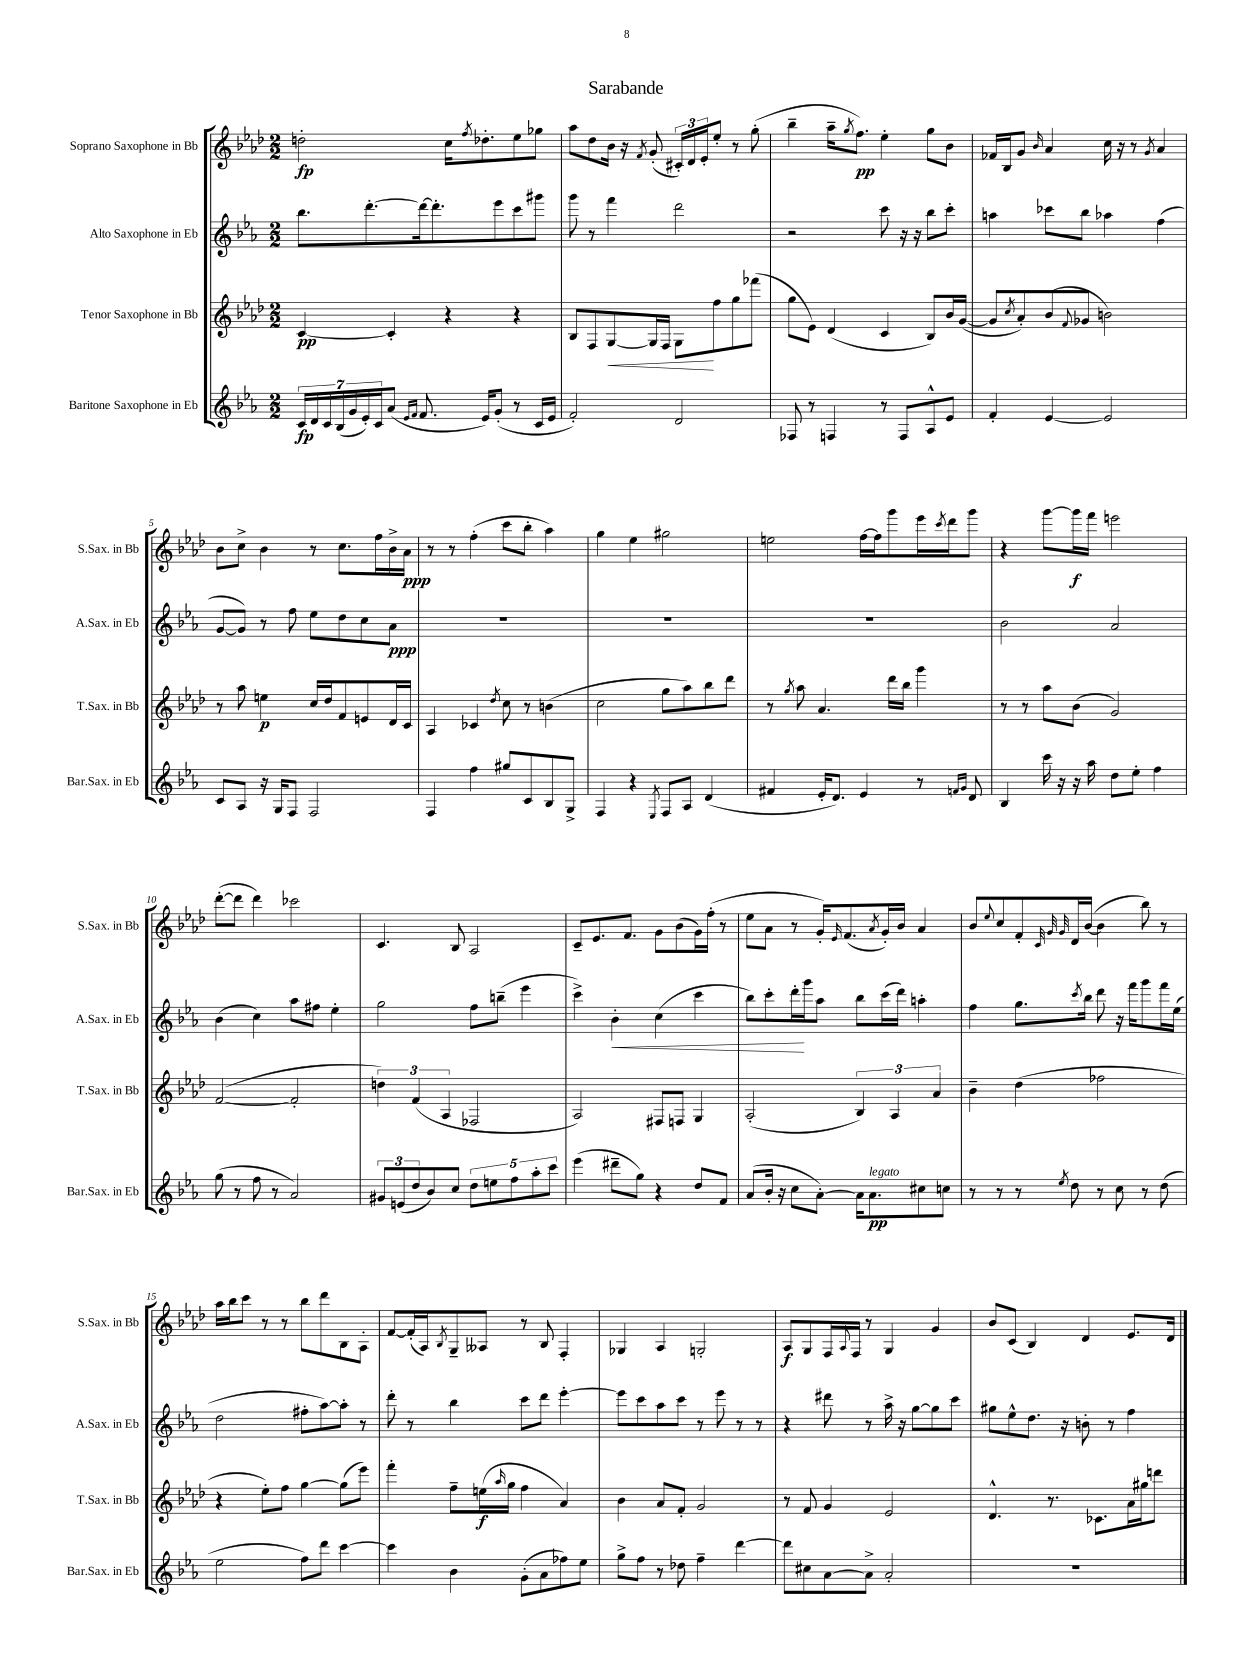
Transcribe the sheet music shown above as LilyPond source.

\header { title = "Sarabande" }
<<
\new StaffGroup <<
\new Staff = "s0" \with { instrumentName = "Soprano Saxophone in Bb" shortInstrumentName = "S.Sax. in Bb" } {
    \clef treble \key aes \major \numericTimeSignature \time 2/2
    d''2-.\fp c''16 \acciaccatura { f''8 } des''8.-. ees''8 ges''8 |
    aes''8 des''8 bes'16 r16 \acciaccatura { f'8 } g'8-.( \tuplet 3/2 { cis'16-.) des'16 ees'16-. } ees''8-. r8 g''8-.( |
    bes''4-- aes''16-- \acciaccatura { g''8 } f''8.\pp) ees''4-. g''8 bes'8 |
    fes'16 bes16 g'8 \grace { bes'16 } aes'4 c''16 r16 r8 \acciaccatura { g'8 } aes'4 |
    bes'8 c''8-> bes'4 r8 c''8. f''16 bes'16-> aes'16\ppp |
    r8 r8 f''4-.( c'''8 bes''8-. aes''4) |
    g''4 ees''4 gis''2 |
    e''2 f''16~ f''16 g'''8 ees'''16 \acciaccatura { c'''8 } des'''16 g'''8 |
    r4 g'''8~ g'''16\f f'''16 e'''2 |
    des'''8~-.( des'''8 des'''4) ces'''2 |
    c'4. bes8 aes2 |
    c'8-- ees'8. f'8. g'8 bes'8( g'16) f''16-.( r8 |
    ees''8 aes'8 r8 g'16-.) \grace { ees'16 } f'8.( \acciaccatura { aes'8 } g'16-.) bes'16 aes'4 |
    bes'8 \appoggiatura { ees''8 } c''8 f'8-. \grace { c'32 g'32 g'32 } des'16 bes'16~( bes'4 bes''8) r8 |
    aes''16 bes''16 c'''8 r8 r8 bes''8 des'''8 bes8 aes8-. |
    f'8~ f'16-.( aes16) \acciaccatura { bes8 } g8-- aeses8 r8 bes8 f4-. |
    ges4 aes4 g2-. |
    aes8\f g8 f16 \appoggiatura { aes8 } f16 r8 g4 g'4 |
    bes'8 c'8( bes4) des'4 ees'8. des'16 \bar "|." |
}
\new Staff = "s1" \with { instrumentName = "Alto Saxophone in Eb" shortInstrumentName = "A.Sax. in Eb" } {
    \clef treble \key ees \major \numericTimeSignature \time 2/2
    bes''8. d'''8.~-. d'''16~ d'''8.-. ees'''8 c'''8 gis'''8 |
    g'''8 r8 f'''4 d'''2 |
    r2 c'''8 r16 r16 bes''8 c'''8-. |
    a''4 ces'''8 bes''8 aes''4 f''4( |
    g'8~ g'8) r8 f''8 ees''8 d''8 c''8 aes'8\ppp |
    R1 |
    R1 |
    R1 |
    bes'2 aes'2 |
    bes'4( c''4) aes''8 fis''8 ees''4-. |
    g''2 f''8 b''8--( ees'''4 |
    c'''4->) bes'4-.\< c''4( c'''4 |
    bes''8) c'''8-. d'''16-.\! g'''16 aes''8 bes''8 c'''16( d'''16) a''4-. |
    f''4 g''8. \acciaccatura { c'''8 } bes''16 d'''8 r16 f'''16 g'''8 f'''16 ees''16( |
    d''2 fis''8-. aes''8~) aes''8-. r8 |
    d'''8-. r8 bes''4 c'''8 d'''8 ees'''4~-. |
    ees'''8 c'''8 aes''8 c'''8 r8 ees'''8 r8 r8 |
    r4 dis'''8 r8 aes''16-> r16 g''8~ g''8 c'''8 |
    gis''8 ees''8-^ d''8. r16 b'8-. r8 f''4 \bar "|." |
}
\new Staff = "s2" \with { instrumentName = "Tenor Saxophone in Bb" shortInstrumentName = "T.Sax. in Bb" } {
    \clef treble \key aes \major \numericTimeSignature \time 2/2
    c'4~\pp c'4-. r4 r4 |
    bes8 f8 g8~\< g16 f16 g8\! f''8 g''8 fes'''8( |
    g''8 ees'8) des'4( c'4 bes8) bes'16 g'16~( |
    g'8 \acciaccatura { c''8 } aes'8-.) bes'8( \appoggiatura { f'8 } ges'8 b'2) |
    r8 aes''8 e''4\p c''16 des''16 f'8 e'8 des'16 c'16 |
    aes4 ces'4 \acciaccatura { des''8 } c''8 r8 b'4( |
    c''2 g''8 aes''8) bes''8 des'''8 |
    r8 \acciaccatura { g''8 } aes''8 aes'4. des'''16 bes''16 g'''4 |
    r8 r8 aes''8 bes'8( g'2) |
    f'2~( f'2-. |
    \tuplet 3/2 { d''4) f'4( aes4 } fes2 |
    aes2) fis8 f8 g4 |
    aes2-.( \tuplet 3/2 { bes4) aes4 aes'4 } |
    bes'4-- des''4( fes''2 |
    r4 ees''8-.) f''8 g''4~ g''8( ees'''8) |
    f'''4-. f''8-- e''16\f( \grace { aes''16 } g''16 f''4 aes'4) |
    bes'4 aes'8 f'8-. g'2 |
    r8 f'8 g'4 ees'2 |
    des'4.-^ r8. ces'8. aes'16 gis''16 d'''8 \bar "|." |
}
\new Staff = "s3" \with { instrumentName = "Baritone Saxophone in Eb" shortInstrumentName = "Bar.Sax. in Eb" } {
    \clef treble \key ees \major \numericTimeSignature \time 2/2
    \tuplet 7/4 { c'16\fp d'16 c'16 bes16( g'16 ees'16-.) c'16 } aes'8( \grace { ees'16 f'16 } f'8. ees'16) g'8-.( r8 c'16 ees'16 |
    f'2-.) d'2 |
    fes8 r8 f4 r8 f8 aes8-^ ees'8 |
    f'4-. ees'4~ ees'2 |
    c'8 aes8 r16 g16 f8 f2 |
    f4 f''4 gis''8 c'8 bes8 g8-> |
    f4 r4 \acciaccatura { ees8 } f8 aes8 d'4( |
    fis'4 ees'16-. d'8.) ees'4 r8 \grace { f'16 g'16 } d'8 |
    bes4 c'''16 r16 r16 aes''16 d''8 ees''8-. f''4 |
    g''8( r8 f''8 r8 aes'2) |
    \tuplet 3/2 { gis'8 e'8( d''8 } bes'8) c''8 \tuplet 5/4 { d''8 e''8 f''8 aes''8-. c'''8 } |
    ees'''4( dis'''8-- g''8) r4 d''8 f'8 |
    aes'8( bes'16-. r16 c''8 aes'8~-.) aes'16 aes'8.\pp^\markup { \italic "legato" } cis''8 c''8 |
    r8 r8 r8 \acciaccatura { ees''8 } d''8 r8 c''8 r8 d''8( |
    ees''2 f''8) d'''8 c'''4~ |
    c'''4 bes'4 g'8-.( aes'8 fes''8) ees''8 |
    g''8-> f''8 r8 des''8 f''4-- d'''4~ |
    d'''8 cis''8 aes'8~ aes'8-> aes'2-. |
    R1 \bar "|." |
}
>>
>>
